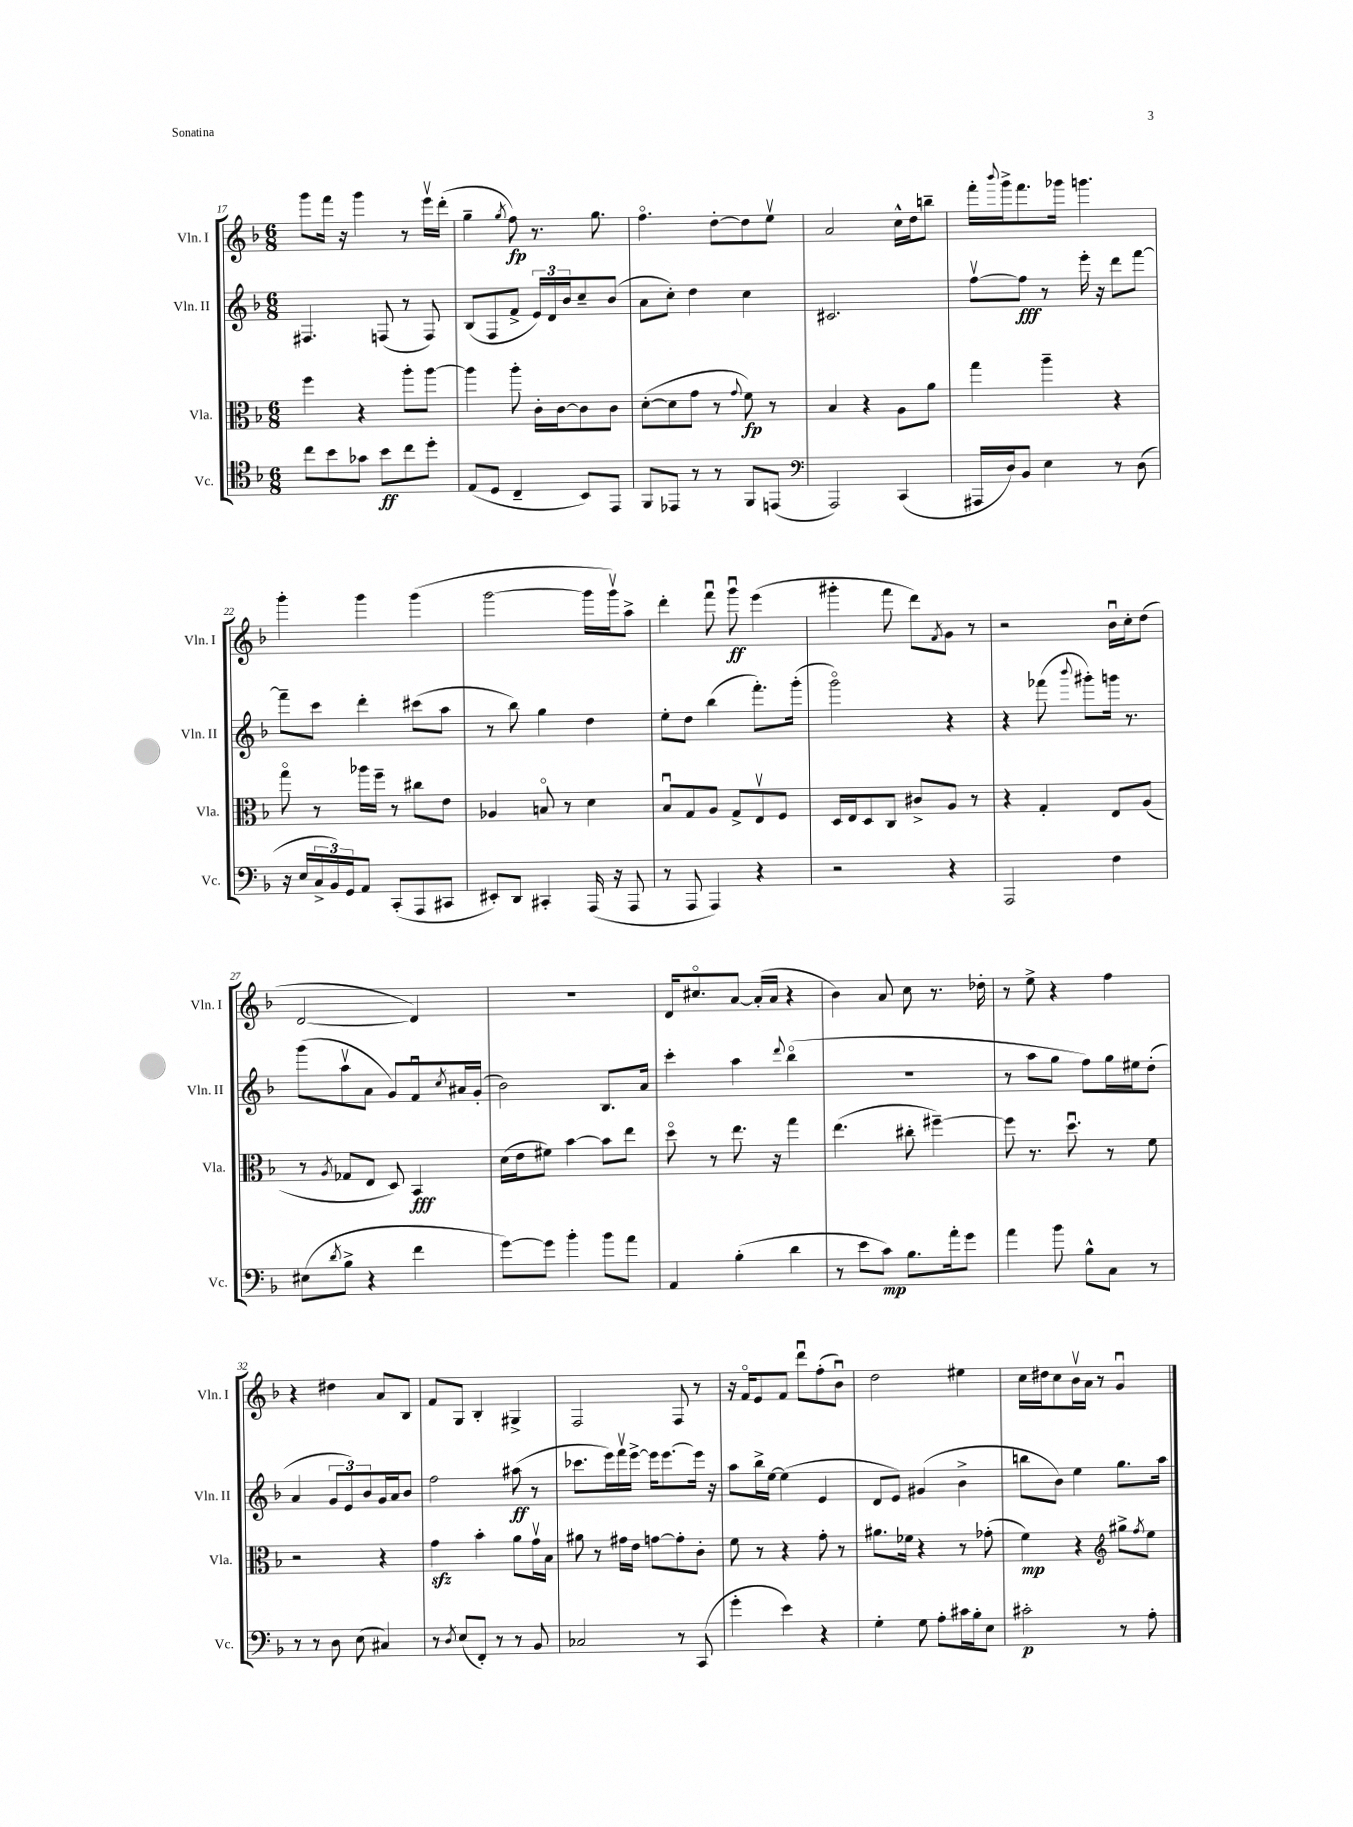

**kern	**kern	**kern	**kern
*staff4	*staff3	*staff2	*staff1
*clefC4	*clefC3	*clefG2	*clefG2
*k[b-]	*k[b-]	*k[b-]	*k[b-]
*M6/8	*M6/8	*M6/8	*M6/8
8cc\L	4ff\	4.F#/	8ggg\L
8b-\	.	.	16fff\Jk
.	.	.	16r
8g-\J	4r	.	4ggg\
8b-\L	.	(8F/	.
8cc\	8aa'\L	8r	8r
8dd'\J	[8aa\J	8F/)	16eeev\LL
.	.	.	(16ddd'\JJ
=	=	=	=
(8E/L	4aa\]	(8B-/L	4gg~\
8D/J	.	8F/	.
.	.	.	8qgg/
4C~/	8aa'\	8f^/J	8ff\)
.	16c'\LL	24e/LL)	8.r
.	.	24d/	.
.	[16c\J	.	.
.	.	24b-/J	.
8BB-/L)	8c\]	8cc~/	.
.	.	.	8.gg\
8EE/J	8c\J	(8b-/J	.
=	=	=	=
8FF/L	([8d'\L	8a\L	4.ffo\
8EE-/J	8d\]	8cc'\J)	.
8r	8g\J	4dd\	.
8r	8r	.	[8dd'\L
.	8qqg/	.	.
8FF/L	8f\)	4cc\	8dd\]
(8EE/J	8r	.	8eev\J
=	=	=	=
*clefF4	*	*	*
2AAA/)	4B-/	2.c#/	2a/
.	4r	.	.
(4CC/	8A\L	.	16cc^^\LL
.	.	.	16dd\J
.	8a\J	.	8bb~\J
=	=	=	=
16AAA#/LL	4gg\	[8ffv\L	16fff'\LL
.	.	.	8qqbbb-/
16D/J)	.	.	16ggg^\J
8BB-/J	.	8ff\]J	8.fff\
4E\	4aa~\	8r	.
.	.	.	16ggg-\Jk
.	.	16eee'\	4.ggg\
.	.	16r	.
8r	4r	8ddd\L	.
(8D\	.	[8fff\J	.
=	=	=	=
16r	8ggo\	8fff~\]L	4ggg'\
16E/LL	.	.	.
24C^/	8r	8ccc\J	.
24BB-/)	.	.	.
24GG/J	.	.	.
8AA/J	16aa-\LL	4ddd'\	4ggg\
.	16ff~\JJ	.	.
(8CC'/L	8r	.	.
8AAA/	8cc#\L	(8ccc#\L	(4ggg\
8CC#/J	8e\J	8aa\J	.
=	=	=	=
8EE#'/L)	4A-/	8r	[2ggg\
8DD/J	.	8bb-\)	.
4CC#'/	8Bo/	4gg\	.
.	8r	.	.
(16AAA/	4d\	4dd\	16ggg\]LL
16r	.	.	16gggv\J)
8AAA/	.	.	8aa^\J
=	=	=	=
8r	8B-u/L	8ee'\L	4ddd'\
8AAA/	8G/	8dd\J	.
4AAA/)	8A/J	(4bb-\	8fffu\
.	8G^/L	.	8gggu\
4r	8Ev/	8.fff'\L)	(4eee\
.	8F/J	.	.
.	.	(16ggg'\Jk	.
=	=	=	=
2r	16D/LL	2gggo\)	4ggg#'\
.	16E/J	.	.
.	8D/	.	.
.	8C/J	.	8fff\
.	8c#^/L	.	8ddd\L)
.	.	.	8qf/
4r	8A/J	4r	8g\J
.	8r	.	8r
=	=	=	=
2AAA/	4r	4r	2r
.	4G'/	(8fff-\	.
.	.	8qqbbb-/	.
.	.	8ggg#'\L)	.
4F\	8E/L	16ggg\Jk	16b-u\LL
.	.	8.r	16cc'\J
.	(8A/J	.	(8dd\J
=	=	=	=
(8E#\L	8r	(8ggg\L	[2d/
8qd/	8qA/	.	.
8B-^\J	8G-/L	8aav\	.
4r	8E/J	8a\J	.
.	8D/)	8g/L)	.
4f\	4BB-/	8fu/	4d/])
.	.	8qcc/	.
.	.	16a#/L	.
.	.	(16g'/JJ	.
=	=	=	=
[8g\L)	(16d\LL	2b-\)	2.r
.	16e\J	.	.
8g\]J	8f#\J)	.	.
4b-'\	[4b-\	.	.
8b-\L	8b-\]L	8.B-/L	.
8a\J	8ee\J	.	.
.	.	16a/Jk	.
=	=	=	=
4AA/	8ddo\	4ccc'\	16d/LK
.	.	.	8.cc#o/
.	8r	.	.
(4B-'\	8.ee\	4aa\	[8a/J
.	.	.	(16a'/]LL
.	16r	.	16a/JJ
.	.	8qqddd/	.
4d\	4gg\	(4bb-o\	4r
=	=	=	=
8r	(4.ee\	2.r	4b-\)
8e\L	.	.	.
8c\J)	.	.	8a/
8.B-\L	8cc#'\	.	8cc\
.	[4ff#~\)	.	8.r
16a'\k	.	.	.
8g\J	.	.	.
.	.	.	16dd-'\
=	=	=	=
4a\	8ff#\]	8r	8r
.	8.r	8aa\L	8ee^\
8b-\	.	8gg\J	4r
.	8.ddu\	.	.
8B-^^\L	.	8ff\L)	.
8C\J	8r	16gg\L	4ff\
.	.	16ee#\J	.
8r	8f\	(8dd'\J	.
=	=	=	=
8r	2r	4a/	4r
8r	.	.	.
8D\	.	12g/L	4dd#\
.	.	12e/)	.
(8E\	.	.	.
.	.	12b-/	.
4C#/)	4r	16g/L	8a/L
.	.	16a/J	.
.	.	8b-/J	8B-/J
=	=	=	=
8r	4g\	2ff\	8f/L
8qD/	.	.	.
(8E/L	.	.	8G/J
8FF'/J)	4b-'\	.	4B-'/
8r	.	.	.
8r	8a\L	(8aa#\	4G#^/
8BB-/	16gv\L	8r	.
.	16B-\JJ	.	.
=	=	=	=
2C-/	8a#\	8.ccc-\L	2F/
.	8r	.	.
.	.	16eee\L)	.
.	16g#\LL	16fffv\	.
.	16e\JJ	[16eee^\JJ	.
.	[8g\L	16eee\]LK	.
.	.	[8.eee\	.
8r	8g'\]	.	8F/
(8CC/	8c'\J	16eee\]Jk	8r
.	.	16r	.
=	=	=	=
4g'\	8f\	8aa\L	16r
.	.	.	16fo/LK
.	8r	16bb-^\L	8e/
.	.	[16ee\JJ	.
4e\)	4r	(4ee\]	8f/J
.	.	.	8dddu\L
4r	8g'\	4e/	(8ff'\
.	8r	.	8b-u\J)
=	=	=	=
4G'\	8.a#\L	8d/L	2dd\
.	.	8e/J)	.
.	16f-\Jk	.	.
8G\	4r	(4g#/	.
8A'\L	.	.	.
16c#\L	8r	4b-^\	4ee#\
16B-'\J	.	.	.
8E\J	(8g-'\	.	.
=	=	=	=
2c#'\	4f\)	8bb\L	16cc\LL
.	.	.	16dd#\J
.	.	8b-\J)	8cc\
.	4r	4ee\	16b-v\L
.	.	.	16a\JJ
.	.	.	8r
*	*clefG2	*	*
8r	8gg#^\L	8.gg\L	4gu/
.	8qff/	.	.
8A'\	8ee\J	.	.
.	.	16aa\Jk	.
==	==	==	==
*-	*-	*-	*-
